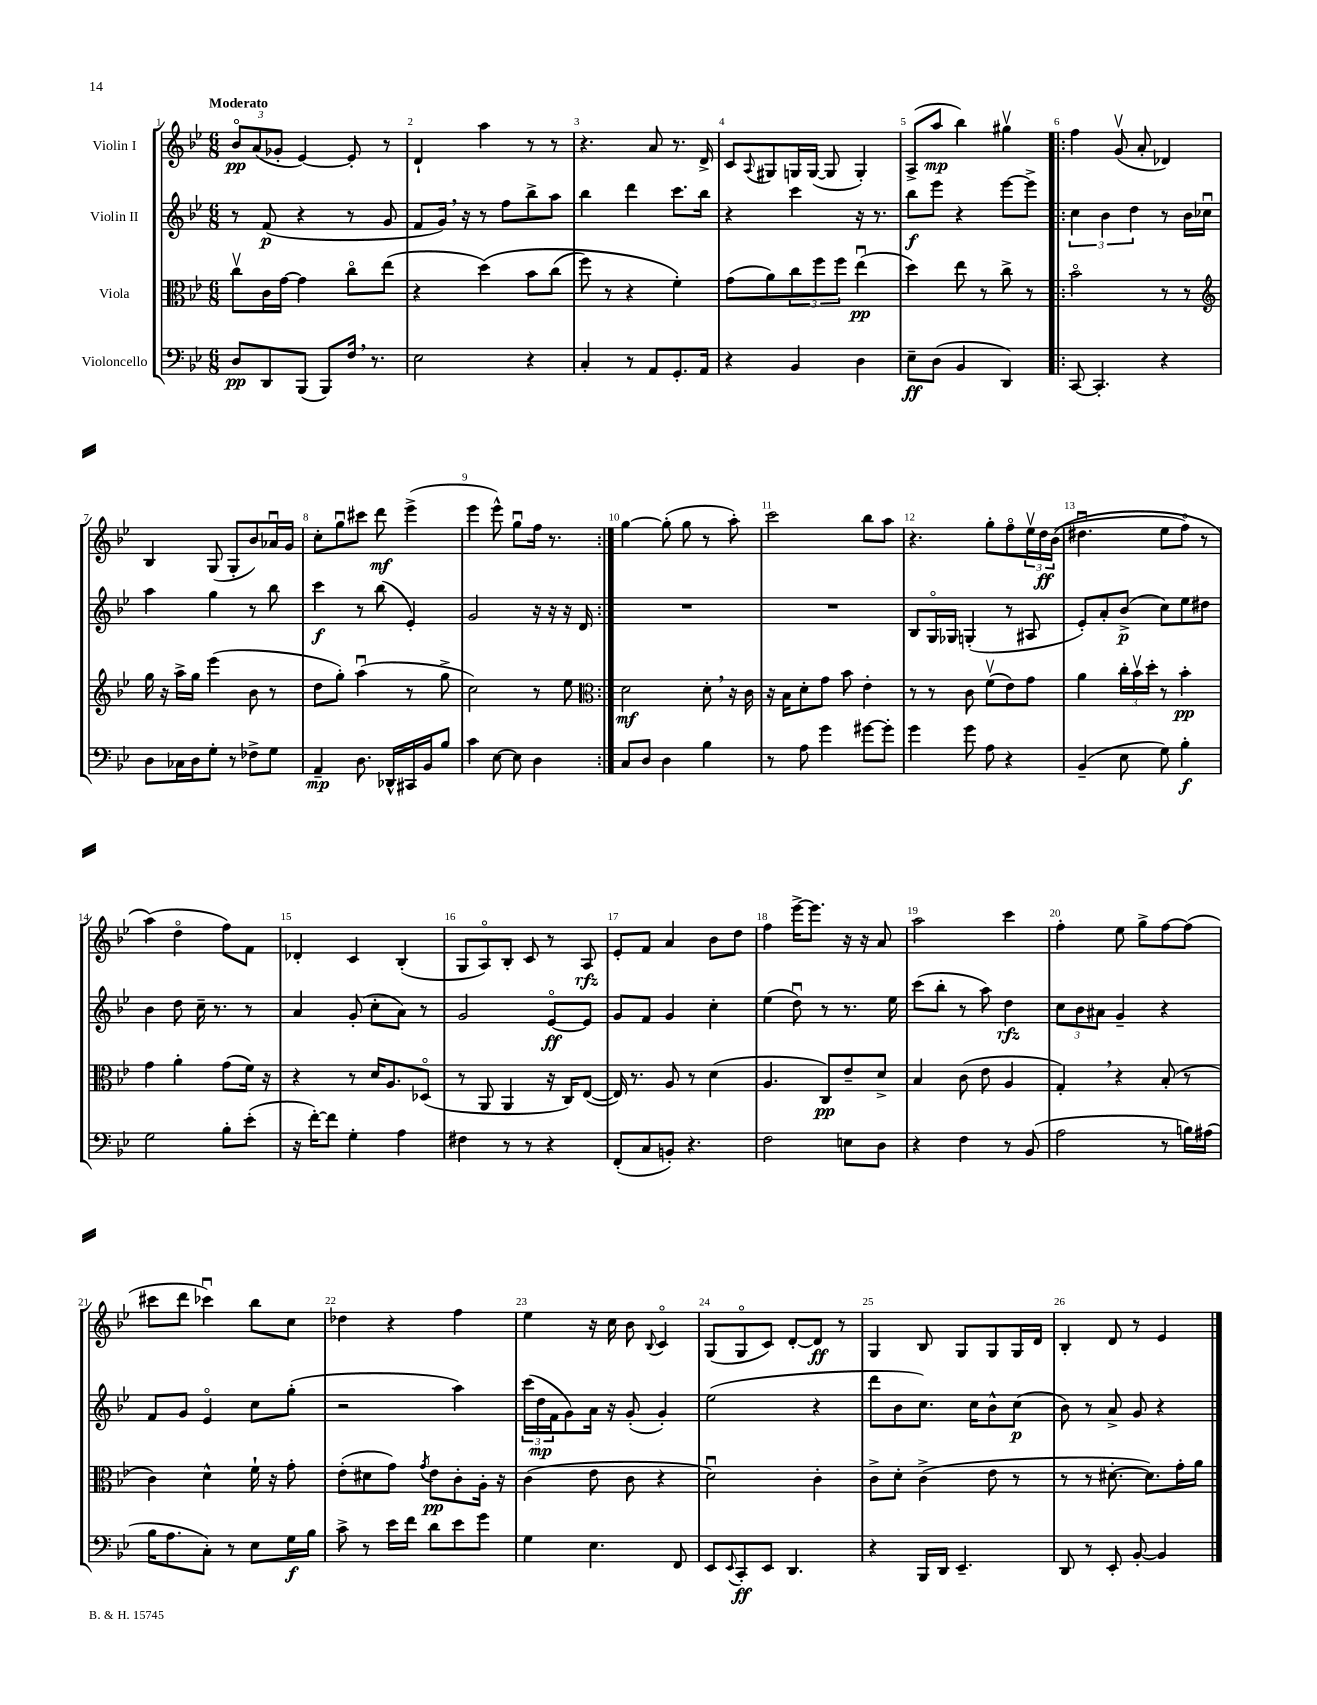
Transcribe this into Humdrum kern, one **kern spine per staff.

**kern	**dynam	**kern	**dynam	**kern	**dynam	**kern	**dynam
*part4	*part4	*part3	*part3	*part2	*part2	*part1	*part1
*staff4	*staff4	*staff3	*staff3	*staff2	*staff2	*staff1	*staff1
*I"Violoncello	*	*I"Viola	*	*I"Violin II	*	*I"Violin I	*
*clefF4	*	*clefC3	*	*clefG2	*	*clefG2	*
*k[b-e-]	*	*k[b-e-]	*	*k[b-e-]	*	*k[b-e-]	*
*M6/8	*	*M6/8	*	*M6/8	*	*M6/8	*
=1	=1	=1	=1	=1	=1	=1	=1
!	!	!	!	!	!	!LO:TX:a:B:t=Moderato	!
8D/L	pp	8ccv\L	.	8r	.	12b-/L	pp
.	.	.	.	.	.	(12a/	.
8DD/	.	16c\L	.	(8f/	p	.	.
.	.	.	.	.	.	12g-X'/J	.
.	.	[16g\JJ	.	.	.	.	.
(8BBB-/J	.	4g\]	.	4r	.	[4e-/)	.
8BBB-/L)	.	.	.	.	.	.	.
16F,/Jk	.	8cc\L	.	8r	.	8e-'/]	.
8.r	.	.	.	.	.	.	.
.	.	(8ee-\J	.	8g/	.	8r	.
=2	=2	=2	=2	=2	=2	=2	=2
2E-\	.	4r	.	8f/L	.	4d`/	.
.	.	.	.	16g,/Jk)	.	.	.
.	.	.	.	16r	.	.	.
.	.	(4dd\)	.	8r	.	4aa\	.
.	.	.	.	8ff\L	.	.	.
4r	.	8b-\L	.	8bb-^\	.	8r	.
.	.	(8cc\J	.	8aa\J	.	8r	.
=3	=3	=3	=3	=3	=3	=3	=3
4C'/	.	8ff\)	.	4bb-\	.	4.r	.
.	.	8r	.	.	.	.	.
8r	.	4r	.	4ddd\	.	.	.
8AA/L	.	.	.	.	.	8a/	.
8.GG'/	.	4f'\)	.	8.ccc\L	.	8.r	.
16AA/Jk	.	.	.	16bb-\Jk	.	16d^/	.
=4	=4	=4	=4	=4	=4	=4	=4
4r	.	(8g\L	.	4r	.	8c/L	.
.	.	.	.	.	.	8qqA/	.
.	.	8a\)	.	.	.	8G#X/	.
4BB-/	.	12cc\	.	4ccc\	.	16Gn/L	.
.	.	.	.	.	.	([16G/JJ	.
.	.	12ff\	.	.	.	.	.
.	.	.	.	.	.	8G/]	.
.	.	12ff\J	.	.	.	.	.
4D\	.	(4ee-u\	pp	16r	.	4G'/)	.
.	.	.	.	8.r	.	.	.
=5	=5	=5	=5	=5	=5	=5	=5
8E-~\L	ff	4dd\)	.	8bb-\L	f	(8A^/L	.
(8D\J	.	.	.	8eee-\J	.	8aa/J	mp
4BB-/	.	8ee-\	.	4r	.	4bb-\)	.
.	.	8r	.	.	.	.	.
4DD/)	.	8cc^\	.	[8eee-\L	.	4gg#Xv\	.
.	.	8r	.	8eee-^\J]	.	.	.
=6!|:	=6!|:	=6!|:	=6!|:	=6!|:	=6!|:	=6!|:	=6!|:
[8CC/	.	2b-\	.	6cc\	.	4ff\	.
4.CC'/]	.	.	.	.	.	.	.
.	.	.	.	6b-\	.	.	.
.	.	.	.	.	.	(8gv/	.
.	.	.	.	6dd\	.	.	.
.	.	.	.	.	.	8a'/	.
4r	.	8r	.	8r	.	4d-X/)	.
.	.	8r	.	16b-\LL	.	.	.
.	.	.	.	16cc-Xu\JJ	.	.	.
!!LO:LB:g=z
=7	=7	=7	=7	=7	=7	=7	=7
*	*	*clefG2	*	*	*	*	*
8D\L	.	16gg\	.	4aa\	.	4B-/	.
.	.	16r	.	.	.	.	.
16C-X\L	.	16aa^\LL	.	.	.	.	.
16D\J	.	16gg\JJ	.	.	.	.	.
8G'\J	.	(4eee-\	.	4gg\	.	(8G/	.
8r	.	.	.	.	.	8G'/L	.
8F-X^\L	.	8b-\	.	8r	.	8b-/)	.
8G\J	.	8r	.	8bb-\	.	16a-Xu/L	.
.	.	.	.	.	.	16g/JJ	.
=8	=8	=8	=8	=8	=8	=8	=8
4AA~/	mp	8dd\L	.	4ccc\	f	8cc'\L	.
.	.	8gg'\J)	.	.	.	8ggu\	.
8.D\	.	(4aau\	.	8r	.	8ccc#X\J	.
.	.	.	.	(8bb-\	.	8ddd\	mf
16DD-X^^/LL	.	.	.	.	.	.	.
16CC#X/	.	8r	.	4e-'/)	.	(4eee-^\	.
16BB-/J	.	.	.	.	.	.	.
8B-/J	.	8gg^\	.	.	.	.	.
=9	=9	=9	=9	=9	=9	=9	=9
4c\	.	2cc\)	.	2g/	.	4eee-\	.
[8E-\	.	.	.	.	.	8eee-^^\)	.
8E-\]	.	.	.	.	.	8ggu\L	.
4D\	.	8r	.	16r	.	16ff\Jk	.
.	.	.	.	16r	.	8.r	.
.	.	8ee-\	.	16r	.	.	.
.	.	.	.	16d/	.	.	.
=10:|!	=10:|!	=10:|!	=10:|!	=10:|!	=10:|!	=10:|!	=10:|!
*	*	*clefC3	*	*	*	*	*
8C/L	.	2d\	mf	2.r	.	[4gg\	.
8D/J	.	.	.	.	.	.	.
4D\	.	.	.	.	.	(8gg'\]	.
.	.	.	.	.	.	8gg\	.
4B-\	.	8d',\	.	.	.	8r	.
.	.	16r	.	.	.	8aa'\)	.
.	.	16c\	.	.	.	.	.
=11	=11	=11	=11	=11	=11	=11	=11
8r	.	16r	.	2.r	.	2ccc\	.
.	.	16B-\KL	.	.	.	.	.
8A\	.	8d'\	.	.	.	.	.
4g\	.	8g\J	.	.	.	.	.
.	.	8b-\	.	.	.	.	.
[8g#X\L	.	4e-'\	.	.	.	8bb-\L	.
8g#'\J]	.	.	.	.	.	8aa\J	.
=12	=12	=12	=12	=12	=12	=12	=12
4g\	.	8r	.	8B-/L	.	4.r	.
.	.	8r	.	16G/L	.	.	.
.	.	.	.	16G-X/JJ	.	.	.
8g\	.	8c\	.	(4Gn'/	.	.	.
8A\	.	(8fv\L	.	.	.	8gg'\L	.
4r	.	8e-\)	.	8r	.	8ff\	.
.	.	8g\J	.	8A#X/	.	24ee-v\L	.
.	.	.	.	.	.	24dd\	ff
.	.	.	.	.	.	((24b-\JJ	.
=13	=13	=13	=13	=13	=13	=13	=13
(4BB-~/	.	4a\	.	8e-'/L)	.	4.dd#Xu\	.
.	.	.	.	8a'/	.	.	.
8E-\	.	24cc'\LL	.	(8b-^/J	p	.	.
.	.	24b-v\	.	.	.	.	.
.	.	24dd'\JJ	.	.	.	.	.
8G\)	.	8r	.	8cc\L)	.	8ee-\L	.
4B-'\	f	4b-'\	pp	8ee-\	.	8ff\J)	.
.	.	.	.	8dd#X\J	.	8r	.
!!LO:LB:g=z
=14	=14	=14	=14	=14	=14	=14	=14
2G\	.	4g\	.	4b-\	.	(4aa\)	.
.	.	4a'\	.	8dd\	.	4dd\	.
.	.	.	.	16cc~\	.	.	.
.	.	.	.	8.r	.	.	.
8B-'\L	.	(8g\L	.	.	.	8ff\L)	.
(8e-'\J	.	16f\Jk)	.	8r	.	8f\J	.
.	.	16r	.	.	.	.	.
=15	=15	=15	=15	=15	=15	=15	=15
16r	.	4r	.	4a/	.	4d-X'/	.
[16f'\KL)	.	.	.	.	.	.	.
8f\J]	.	.	.	.	.	.	.
4G'\	.	8r	.	(8g'/	.	4c/	.
.	.	16d/KL	.	8cc'\L	.	.	.
.	.	8.A/	.	.	.	.	.
4A\	.	.	.	8a\J)	.	(4B-'/	.
.	.	(8D-X/J	.	8r	.	.	.
=16	=16	=16	=16	=16	=16	=16	=16
4F#X\	.	8r	.	2g/	.	8G/L	.
.	.	8AA/	.	.	.	8A/)	.
8r	.	4AA/	.	.	.	8B-'/J	.
8r	.	.	.	.	.	8c/	.
4r	.	16r	.	[8e-/L	ff	8r	.
.	.	16C/KL)	.	.	.	.	.
.	.	([8E-/J	.	8e-/J]	.	8A/	rfz
=17	=17	=17	=17	=17	=17	=17	=17
(8FF'/L	.	16E-/])	.	8g/L	.	8e-'/L	.
.	.	8.r	.	.	.	.	.
8C/	.	.	.	8f/J	.	8f/J	.
8BBn'/J)	.	8A/	.	4g/	.	4a/	.
4.r	.	8r	.	.	.	.	.
.	.	(4d\	.	4cc'\	.	8b-\L	.
.	.	.	.	.	.	8dd\J	.
=18	=18	=18	=18	=18	=18	=18	=18
2F\	.	4.A/	.	(4ee-\	.	4ff\	.
.	.	.	.	8ddu\)	.	[16eee-^\KL	.
.	.	.	.	.	.	8.eee-\J]	.
.	.	8C/L)	pp	8r	.	.	.
8En\L	.	8e-~/	.	8.r	.	16r	.
.	.	.	.	.	.	16r	.
8D\J	.	8d^/J	.	.	.	8a/	.
.	.	.	.	16ee-\	.	.	.
=19	=19	=19	=19	=19	=19	=19	=19
4r	.	4B-/	.	(8ccc\L	.	2aa\	.
.	.	.	.	8bb-'\J	.	.	.
4F\	.	(8c\	.	8r	.	.	.
.	.	8e-\	.	8aa\)	.	.	.
8r	.	4A/	.	4dd\	rfz	4ccc\	.
(8BB-/	.	.	.	.	.	.	.
=20	=20	=20	=20	=20	=20	=20	=20
2A\	.	4G',/)	.	12cc\L	.	4ff'\	.
.	.	.	.	12b-\	.	.	.
.	.	.	.	12a#X\J	.	.	.
.	.	4r	.	4g~/	.	8ee-\	.
.	.	.	.	.	.	8gg^\L	.
8r	.	(8B-'/	.	4r	.	[8ff\	.
16Bn\LL)	.	8r	.	.	.	(8ff\J]	.
(16A#X\JJ	.	.	.	.	.	.	.
!!LO:LB:g=z
=21	=21	=21	=21	=21	=21	=21	=21
16B-\KL	.	4c\)	.	8f/L	.	8ccc#X\L	.
8.A\	.	.	.	.	.	.	.
.	.	.	.	8g/J	.	8ddd\J	.
8C'\J)	.	4d^^\	.	4e-/	.	4ccc-Xu\)	.
8r	.	.	.	.	.	.	.
8E-\L	.	16f`\	.	8cc\L	.	8bb-\L	.
.	.	16r	.	.	.	.	.
16G\L	f	8g'\	.	(8gg'\J	.	8cc\J	.
16B-\JJ	.	.	.	.	.	.	.
=22	=22	=22	=22	=22	=22	=22	=22
8c^\	.	(8e-'\L	.	2r	.	4dd-X\	.
8r	.	8d#X\	.	.	.	.	.
16e-\LL	.	8g\J)	.	.	.	4r	.
16f\JJ	.	.	.	.	.	.	.
.	.	8qg/	.	.	.	.	.
8d\L	.	8e-\L	pp	.	.	.	.
8e-\	.	8c'\	.	4aa\)	.	4ff\	.
8g\J	.	16A'\Jk	.	.	.	.	.
.	.	16r	.	.	.	.	.
=23	=23	=23	=23	=23	=23	=23	=23
4G\	.	(4c\	.	(24ccc\LL	.	4ee-\	.
.	.	.	.	24dd\	mp	.	.
.	.	.	.	24f\J	.	.	.
.	.	.	.	8g\)	.	.	.
4.E-\	.	8e-\	.	16a\Jk	.	16r	.
.	.	.	.	16r	.	16cc\	.
.	.	8c\	.	(8g'/	.	8b-\	.
.	.	.	.	.	.	8qqB-/	.
.	.	4r	.	4g'/)	.	4c/	.
8FF/	.	.	.	.	.	.	.
=24	=24	=24	=24	=24	=24	=24	=24
8EE-/L	.	2du\)	.	(2ee-\	.	(8G/L	.
8qqEE-/	.	.	.	.	.	.	.
8CC'/	ff	.	.	.	.	8G/	.
8EE-/J	.	.	.	.	.	8c/J)	.
4.DD/	.	.	.	.	.	[8d'/L	.
.	.	4c'\	.	4r	.	8d/J]	ff
.	.	.	.	.	.	8r	.
=25	=25	=25	=25	=25	=25	=25	=25
4r	.	8c^\L	.	8ddd\L	.	4G/	.
.	.	8d'\J	.	8b-\	.	.	.
16BBB-/LL	.	(4c^\	.	8.cc\J)	.	8B-/	.
16DD/JJ	.	.	.	.	.	.	.
4.EE-~/	.	.	.	.	.	8G/L	.
.	.	.	.	16cc\KL	.	.	.
.	.	8e-\	.	8b-^^\	.	8G/	.
.	.	8r	.	(8cc\J	p	16G/L	.
.	.	.	.	.	.	16d/JJ	.
=26	=26	=26	=26	=26	=26	=26	=26
8DD/	.	8r	.	8b-\)	.	4B-'/	.
8r	.	8r	.	8r	.	.	.
8EE-'/	.	[8.d#X'\	.	8a^/	.	8d/	.
[8BB-'/	.	.	.	8g/	.	8r	.
.	.	8.d#\L])	.	.	.	.	.
4BB-/]	.	.	.	4r	.	4e-/	.
.	.	16g'\L	.	.	.	.	.
.	.	16a\JJ	.	.	.	.	.
==	==	==	==	==	==	==	==
*-	*-	*-	*-	*-	*-	*-	*-
